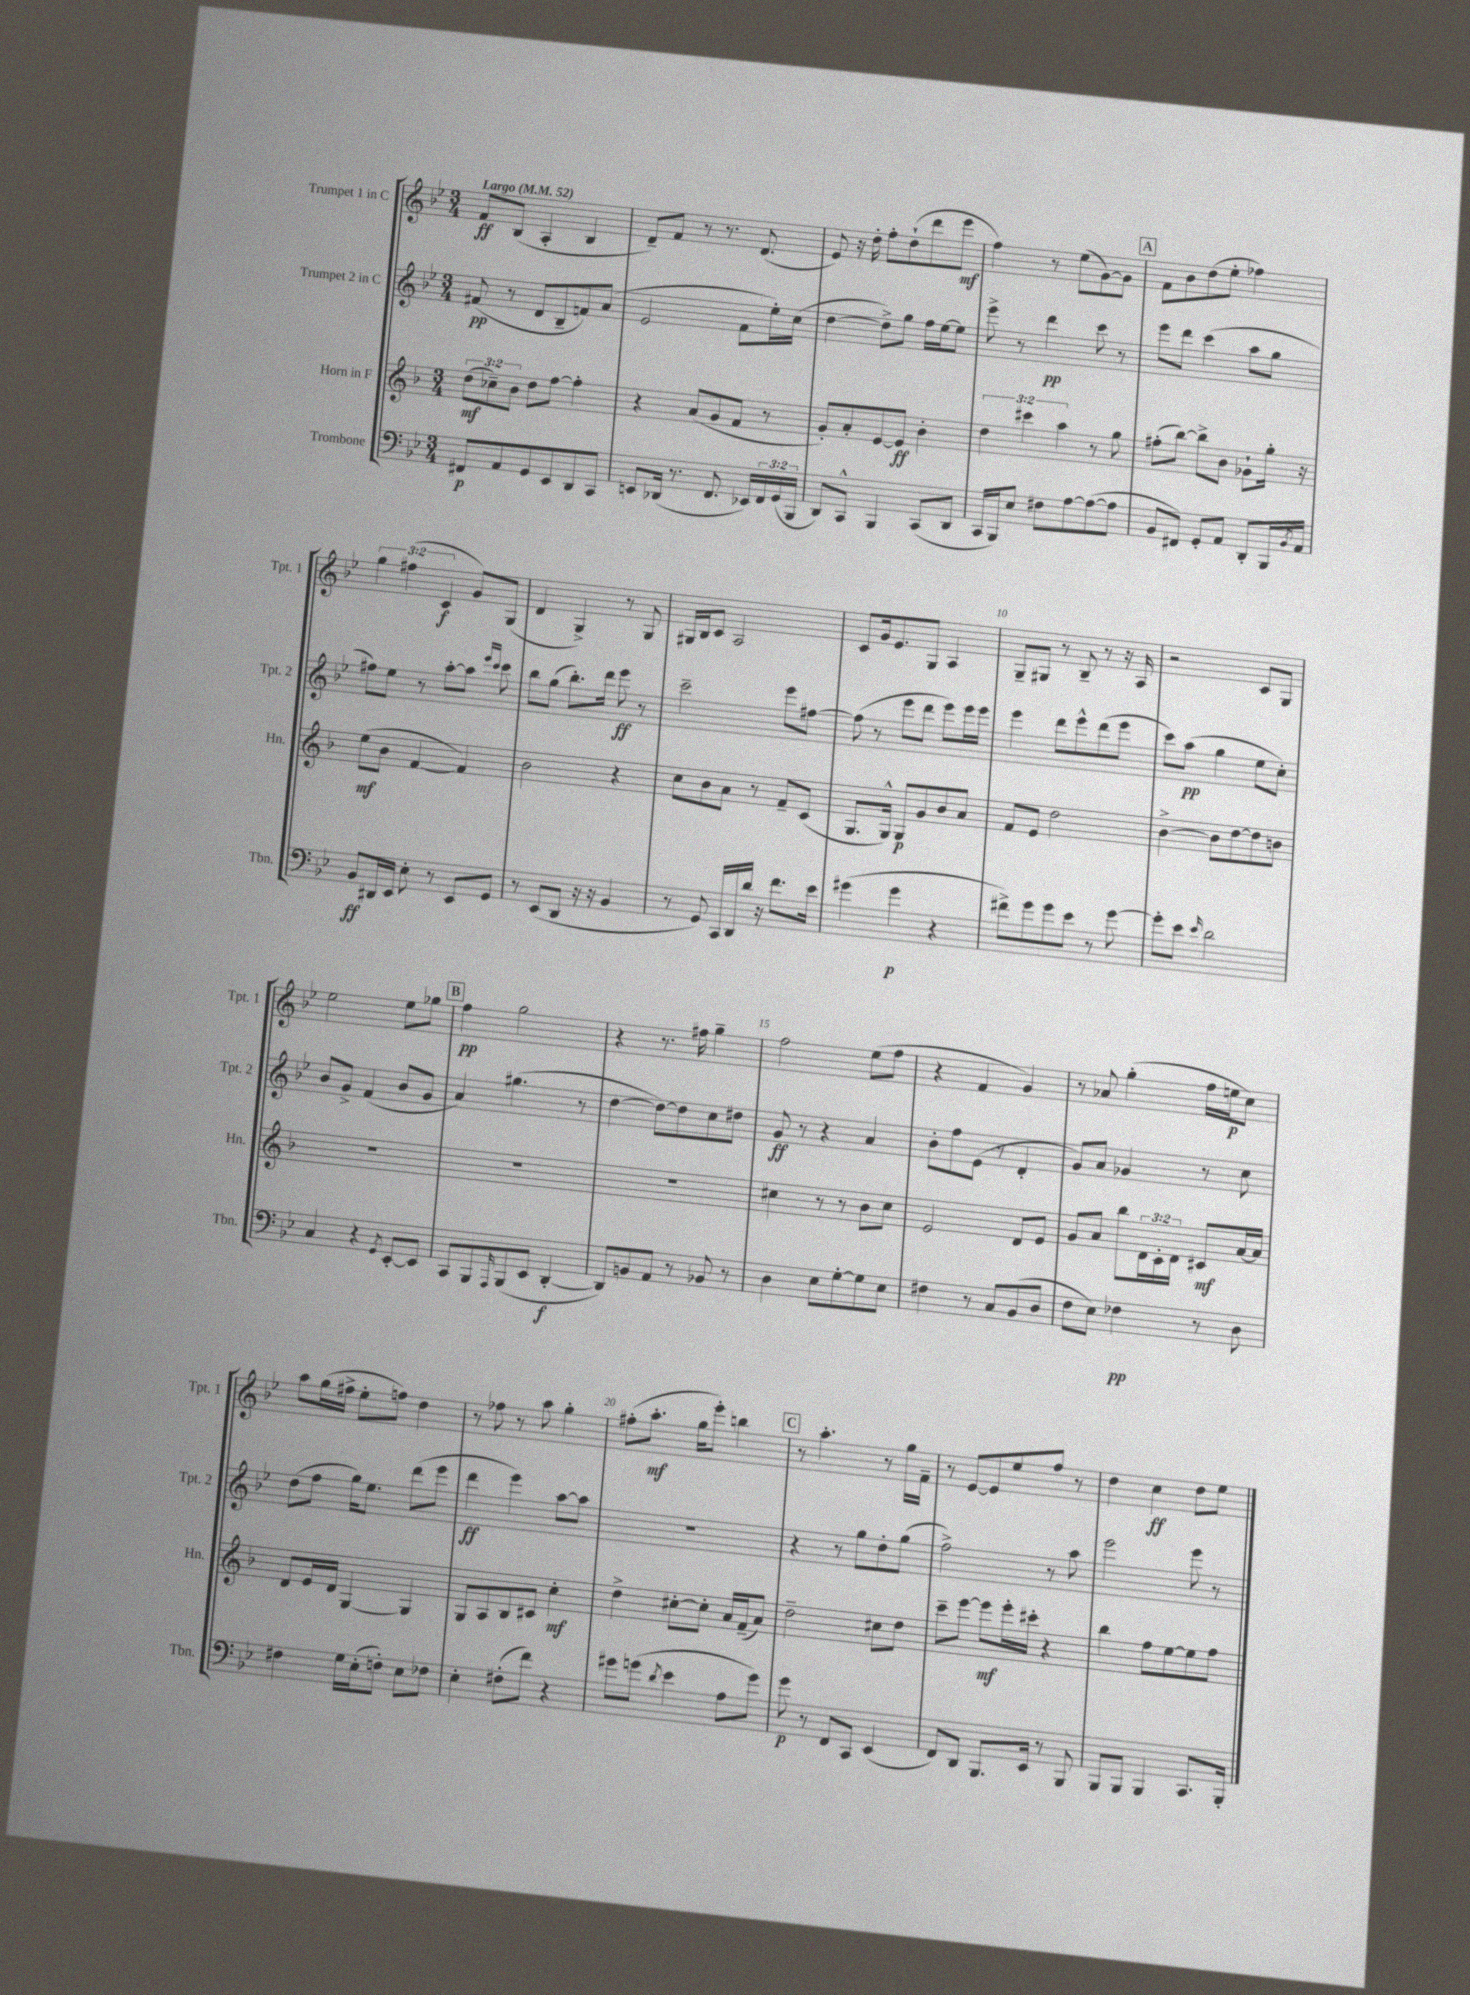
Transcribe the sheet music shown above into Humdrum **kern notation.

**kern	**kern	**kern	**kern
*staff4	*staff3	*staff2	*staff1
*clefF4	*clefG2	*clefG2	*clefG2
*k[b-e-]	*k[b-]	*k[b-e-]	*k[b-e-]
*M3/4	*M3/4	*M3/4	*M3/4
*MM52	*MM52	*MM52	*MM52
8FF#	(12dd	(8f#	8f
.	12cc-~)	.	.
8AA	.	8r	(8B-
.	12b-	.	.
8GG	8dd	8d	4A'
8EE-	[8ff	8B-~	.
8DD	4ff']	8f)	4B-
8CC	.	(8a	.
=	=	=	=
8EE	4r	2e-	8d~)
(16DD-	.	.	8f
8.r	.	.	.
.	(8a	.	8r
8.FF	8g	.	8.r
.	8f	8f	.
16EE-)	.	.	(8.d
24FF	8r	16ee-')	.
(24GG	.	.	.
.	.	(16cc	.
24BBB-	.	.	.
=	=	=	=
8DD)	8g')	[4dd	8e-)
8CC^^	8a'	.	16r
.	.	.	16dd'
4BBB-	[8e	8dd^])	8ff'
.	8e]	8gg	(8dd`
(8CC	4b-'	16ff	8ddd
.	.	[16ee-	.
8DD	.	8ee-]	8eee-
=	=	=	=
16CC	6dd	8eee-^	4ff)
16BBB-)	.	.	.
8E-	.	8r	.
.	6ccc#	.	.
8F#	.	4ddd	8r
.	6aa	.	.
[8A	.	.	(8ee-
(8A_	8r	8ccc	[8g)
8A]	8gg	8r	8g]
=	=	=	=
8BB-	(8ff#'	8eee-	8f
8FF#)	[8bb-)	8ddd	8b-
8GG'	8bb-^]	(4ccc	(8dd
8AA	8b-	.	8ee-'
8DD'	8g-`	8aa	4ff-)
16BBB-	16gg'	8gg	.
8qBB-	.	.	.
16AA	16r	.	.
=	=	=	=
8BB-	(8ee	8ff#)	6gg
16DD#	8b-	8ee-	.
.	.	.	(6ff#
16EE-	.	.	.
8E-'	[4f	8r	.
.	.	.	6c
8r	.	[8aa'	.
8EE-	4f])	8aa]	8g)
.	.	16qqeee-	.
.	.	16qqccc	.
8GG	.	8ccc	(8G
=	=	=	=
8r	2b-	8bb-	4d
(8EE-	.	(8gg	.
8DD	.	8.bb-')	4G^)
16r	.	.	.
16r	.	16ddd	.
4BB-	4r	8eee-	8r
.	.	8r	8G
=	=	=	=
8r	8cc	2ccc~	16G#
.	.	.	16B-
8GG)	8b-	.	8c
16CC	8a	.	2A
16DD	.	.	.
16d	8r	.	.
16r	.	.	.
8.f	8f~	8eee-	.
.	(8c	[8ff#	.
16e-	.	.	.
=	=	=	=
(4g#	8.G	(8ff#]	8c
.	.	8r	16g
.	16G^^)	.	8.e-
4g#	8G	8eee-	.
.	8g	8ddd	8G
4r	8b-	8eee-)	4A
.	8a	16eee-	.
.	.	16eee-	.
=	=	=	=
8f#^)	8f	4eee-	8G~
8g	8e	.	8G#
8g	2dd	8ddd	8r
8e-	.	8eee-^^	8B-~
8r	.	(8ddd	8r
[8g	.	8eee-	16r
.	.	.	16A
=	=	=	=
8g']	[4b-^	8ccc)	2r
8e-	.	(8aa	.
16qqe-	.	.	.
2d	8b-]	4gg	.
.	[8dd	.	.
.	8dd]	8ee-	8c
.	8b	8cc')	8G
=	=	=	=
4C	2.r	8b-	2ee-
.	.	8g^	.
4r	.	(4f	.
8qGG	.	.	.
[8EE-'	.	8b-	8ee-
8EE-]	.	8g	8gg-
=	=	=	=
8CC	2.r	4a)	4ff
8BBB-	.	.	.
16qqAAA	.	.	.
(8BBB-	.	(4.gg#	2gg
8EE-	.	.	.
[4DD'	.	.	.
.	.	8r	.
=	=	=	=
8DD])	2.r	[4dd	4r
8BB	.	.	.
8AA	.	8dd_)	8.r
8r	.	8dd]	.
.	.	.	16ff#
8BB-	.	8cc	4gg~
8r	.	8dd#	.
=	=	=	=
4D	4cc#	8g	2ff
.	.	8r	.
8E-	8r	4r	.
[8G'	8r	.	.
8G]	8b-	4a	(8ee-
8E-	8cc#	.	8ff
=	=	=	=
4F#	2e	8b-'	4r
.	.	8ff	.
8r	.	(8e-	4f
8C	.	8r	.
(8BB-	8d	4d'	4g)
8D	8e	.	.
=	=	=	=
8F	8g	8g)	8r
8E-)	8a	8a	8a-
4F-	8bb-	4g-	(4gg'
.	24d	.	.
.	24c'	.	.
.	24d	.	.
8r	8c#	8r	16ff
.	.	.	16ee
8D	[16a	8cc	8cc)
.	16a]	.	.
=	=	=	=
4F#	8d	(8dd	8aa
.	16e	8ff	(16gg
.	16d	.	16ff#^
16G	[4G	16gg)	8ee-'
(16E-'	.	8.ee-	.
8F')	.	.	8ff)
8E-	4G]	(8ddd	4dd
8F-	.	8eee-	.
=	=	=	=
4E-'	8G	4ddd	8r
.	8A	.	8ff-
(8F#'	8B-	4eee-)	8r
8f)	8c#	.	8aa
4r	4cc'	[8aa	4gg'
.	.	8aa]	.
=	=	=	=
8g#	4dd^	2.r	(8ff#'
(8g	.	.	8.aa'
8qd	.	.	.
4e-	[8cc#'	.	.
.	.	.	16gg
.	8cc#']	.	8eee-')
8A	16a	.	4bb
.	(16f~	.	.
8g)	8a)	.	.
=	=	=	=
8g	2dd~	4r	8r
8r	.	.	4.aa'
8FF	.	8r	.
8CC	.	8gg	.
(4EE-	8cc#	8dd'	8r
.	8dd	(8gg	16gg
.	.	.	16f~
=	=	=	=
8FF)	8ccc~	2ff^)	8r
8DD	[8eee	.	[8e-
8.BBB-	8eee]	.	8e-]
.	16eee'	.	8ee-
16EE-	16ccc#'	.	.
8r	4r	8r	8ff
8BBB-	.	8aa	8r
=	=	=	=
8BBB-	4bb-	2eee-	4dd
8BBB-	.	.	.
4BBB-	8ff	.	4cc
.	[8ee	.	.
8.CC	8ee]	8eee-	8dd
.	8ff	8r	8ee-
16BBB-'	.	.	.
==	==	==	==
*-	*-	*-	*-
